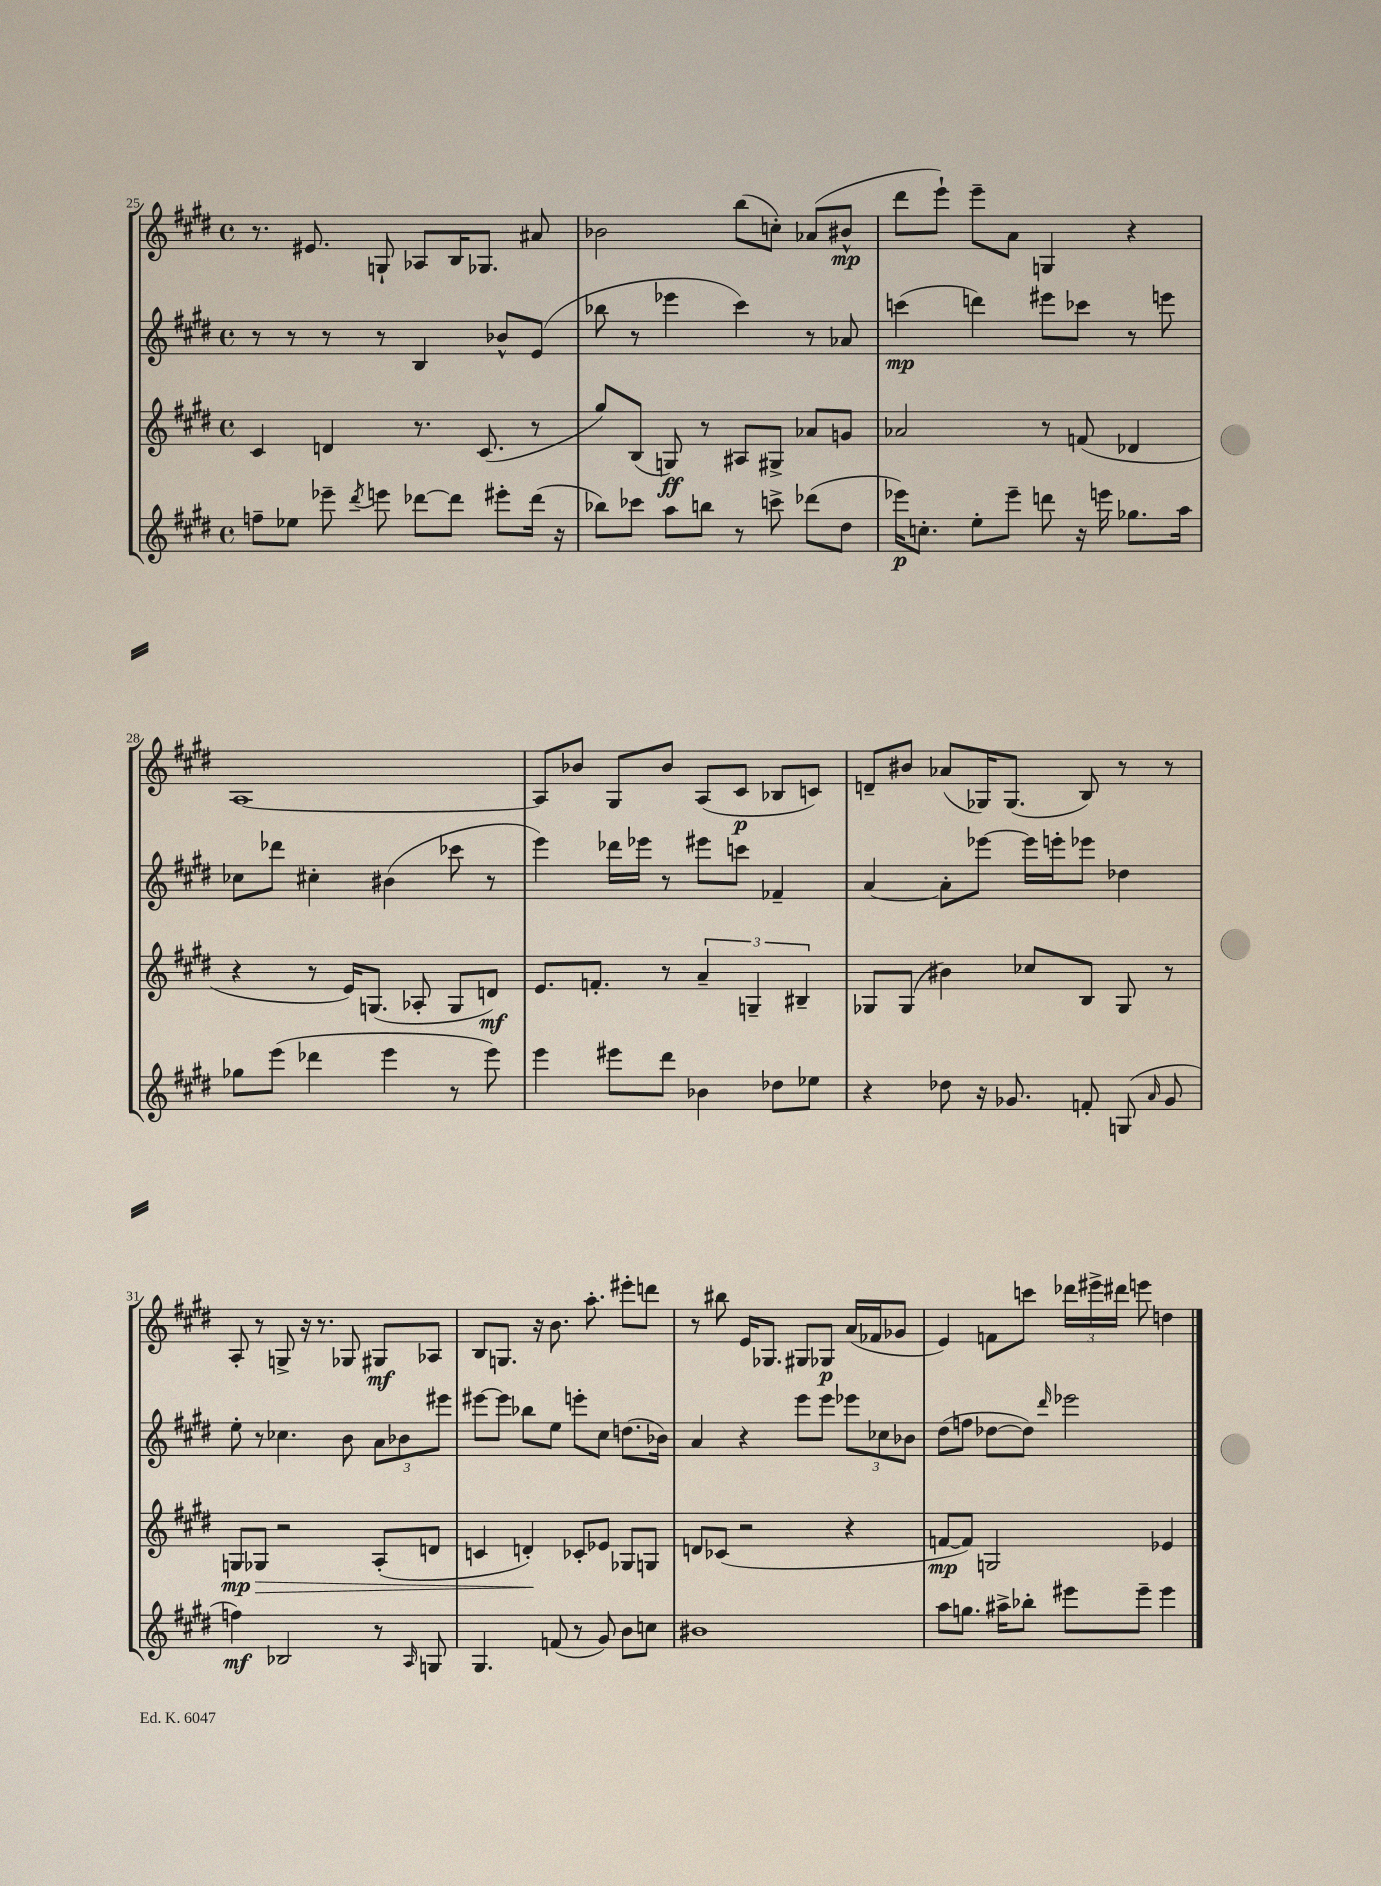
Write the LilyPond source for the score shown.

<<
\new StaffGroup <<
\new Staff = "s0" {
    \clef treble \key e \major \defaultTimeSignature \time 4/4
    \autoBeamOff r8. eis'8. g8-! aes8[ b16 ges8.] ais'8 |
    bes'2 b''8[( c''8]-.) aes'8[( bis'8]-^\mp |
    dis'''8[ e'''8]-!) e'''8[-- a'8] g4 r4 |
    a1~ |
    a8[ bes'8] gis8[ bes'8] a8[( cis'8]\p bes8[ c'8]) |
    d'8[-- bis'8] aes'8[( ges16) ges8.]( b8) r8 r8 |
    a8-. r8 g8-> r16 r8. ges8 gis8[\mf aes8] |
    b8[ g8.] r16 b'8. a''8.-. eis'''8[-. d'''8] |
    r8 bis''8 e'16[ ges8.] gis8[ ges8]\p a'16[( fes'16 ges'8] |
    e'4) f'8[ c'''8] \tuplet 3/2 { des'''16[ eis'''16-> dis'''16] } e'''8 d''4 \bar "|." |
}
\new Staff = "s1" {
    \clef treble \key e \major \defaultTimeSignature \time 4/4
    \autoBeamOff r8 r8 r8 r8 b4 bes'8[-^ e'8]( |
    bes''8 r8 ees'''4 cis'''4) r8 aes'8 |
    c'''4\mp( d'''4) eis'''8[ ces'''8] r8 e'''8 |
    ces''8[ des'''8] cis''4-. bis'4( ces'''8 r8 |
    e'''4) des'''16[ ees'''16] r8 eis'''8[ c'''8] fes'4-- |
    a'4~ a'8[-. ees'''8]~ ees'''16[ e'''16-. ees'''8] des''4 |
    e''8-. r8 ces''4. b'8 \tuplet 3/2 { a'8[ bes'8 eis'''8] } |
    eis'''8[~ eis'''8] bes''8[ e''8] e'''8[-. cis''8] d''8.[( bes'16]) |
    a'4 r4 e'''8[ e'''8] \tuplet 3/2 { ees'''8[ ces''8 bes'8] } |
    dis''8[( f''8] des''8[~ des''8]) \grace { dis'''16 } ees'''2 \bar "|." |
}
\new Staff = "s2" {
    \clef treble \key e \major \defaultTimeSignature \time 4/4
    \autoBeamOff cis'4 d'4 r8. cis'8.( r8 |
    gis''8[) b8]( g8\ff) r8 ais8[ gis8]-> aes'8[ g'8] |
    aes'2 r8 f'8( des'4 |
    r4 r8 e'16[) g8.]( aes8-. g8[ d'8]\mf) |
    e'8.[ f'8.]-. r8 \tuplet 3/2 { a'4-- g4-- bis4-- } |
    ges8[ ges8]( bis'4) ces''8[ b8] ges8 r8 |
    g8[\mp ges8]\> r2 a8[-.( d'8] |
    c'4 d'4-.\!) ces'8[-. ees'8] ges8[ g8] |
    d'8[ ces'8]( r2 r4 |
    f'8[~\mp f'8]) g2 ees'4 \bar "|." |
}
\new Staff = "s3" {
    \clef treble \key e \major \defaultTimeSignature \time 4/4
    \autoBeamOff f''8[-- ees''8] ees'''8-- \acciaccatura { dis'''8 } e'''8 des'''8[~ des'''8] eis'''8[-. des'''16]( r16 |
    bes''8[) ces'''8] a''8[ b''8] r8 c'''8-> des'''8[( dis''8] |
    ees'''16[\p) c''8.]-. e''8[-. ees'''8]-- d'''8 r16 e'''16 ges''8.[ a''16] |
    ges''8[ e'''8]( des'''4 e'''4 r8 e'''8) |
    e'''4 eis'''8[ dis'''8] bes'4 des''8[ ees''8] |
    r4 des''8 r16 ges'8. f'8-. g8( \grace { a'16 } ges'8 |
    f''4\mf) bes2 r8 \grace { a16 } g8 |
    gis4. f'8( r8 gis'8) b'8[ c''8] |
    bis'1 |
    a''8[ g''8.] ais''16[-> bes''8]-. eis'''8[ eis'''8]-- eis'''4 \bar "|." |
}
>>
>>
\layout { \context { \Score currentBarNumber = #25 } }
